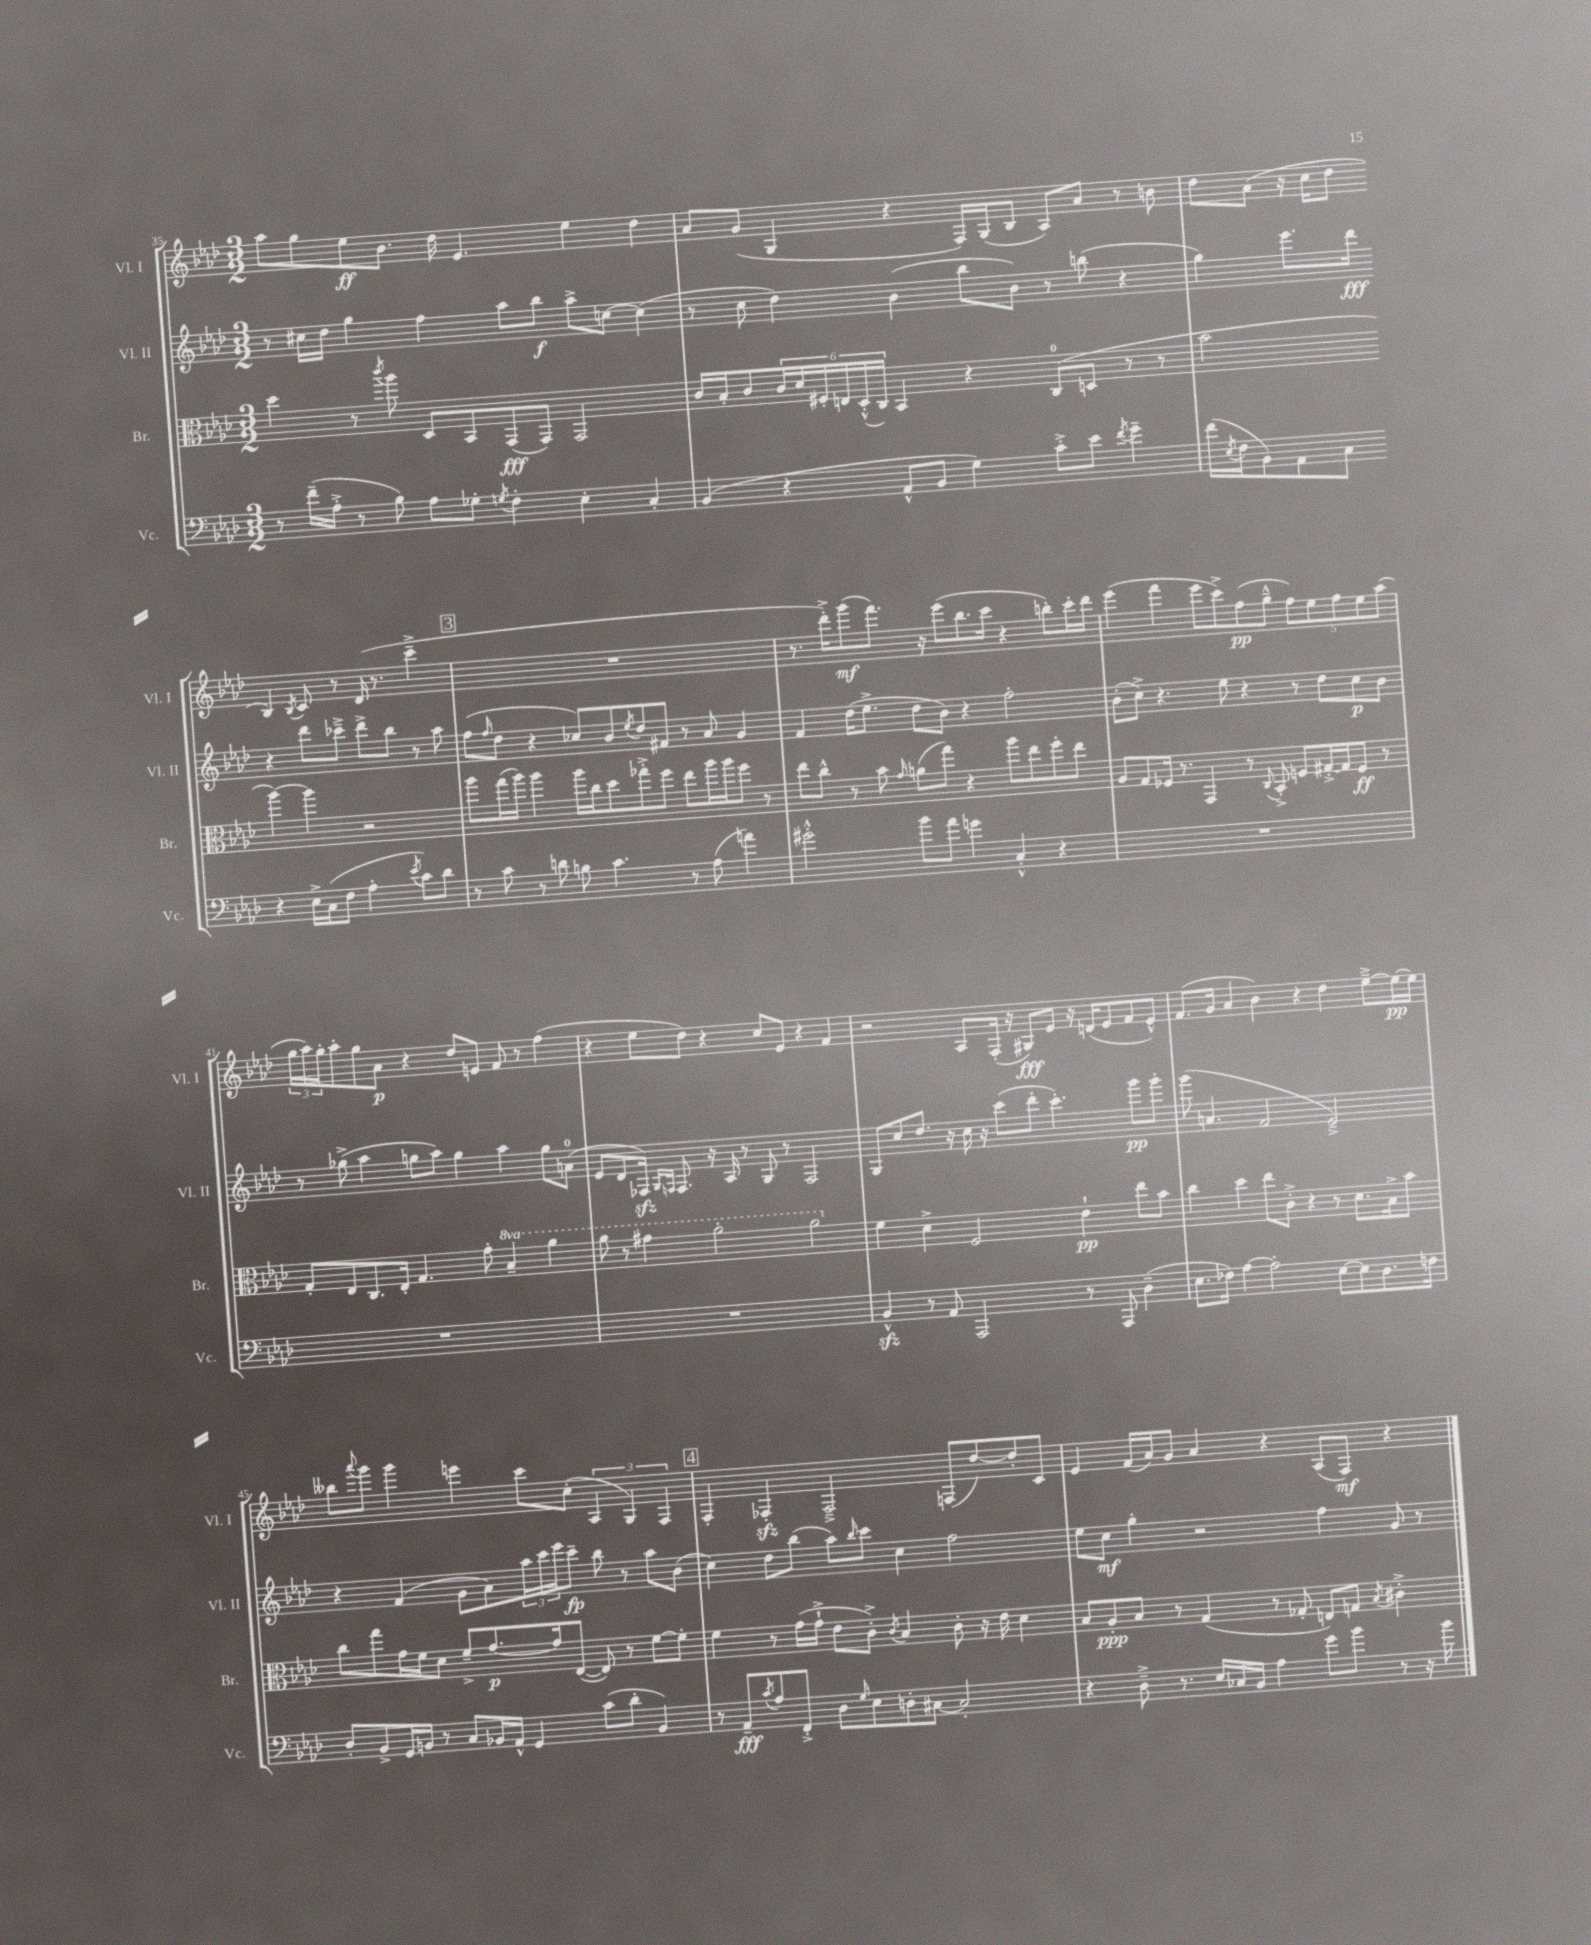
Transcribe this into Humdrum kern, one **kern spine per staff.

**kern	**dynam	**kern	**dynam	**kern	**dynam	**kern	**dynam
*part4	*part4	*part3	*part3	*part2	*part2	*part1	*part1
*staff4	*staff4	*staff3	*staff3	*staff2	*staff2	*staff1	*staff1
*I"Vc.	*	*I"Br.	*	*I"Vl. II	*	*I"Vl. I	*
*I'Vc.	*	*I'Br.	*	*I'Vl. II	*	*I'Vl. I	*
*clefF4	*	*clefC3	*	*clefG2	*	*clefG2	*
*k[b-e-a-d-]	*	*k[b-e-a-d-]	*	*k[b-e-a-d-]	*	*k[b-e-a-d-]	*
*M3/2	*	*M3/2	*	*M3/2	*	*M3/2	*
=35	=35	=35	=35	=35	=35	=35	=35
8r	.	4dd-\	.	8r	.	8aa-\L	.
(16f~\LL	.	.	.	16cc#X\LL	.	8gg\	.
16A-'^\JJ	.	.	.	16dd-\JJ	.	.	.
8r	.	8r	.	4gg\	.	8ee-\	ff
.	.	8qccc/	.	.	.	.	.
8B-\)	.	8aa-\	.	.	.	8.b-\J	.
8A-\L	.	8D-/L	.	4ff\	.	.	.
.	.	.	.	.	.	16dd-\	.
8G-X'\J	.	8BB-/	.	.	.	4.e-/	.
8qGn/	.	.	.	.	.	.	.
4F'\	.	(8GG/	fff	8aa-\L	.	.	.
.	.	8GG/J)	.	8bb-\J	f	.	.
4E-'\	.	2GG/	.	8aa-^\L	.	4ee-\	.
.	.	.	.	[8ccn\J	.	.	.
4C'/	.	.	.	(4cc\]	.	4dd-\	.
=36	=36	=36	=36	=36	=36	=36	=36
(4BB-/	.	16c/LL	.	8r	.	8a-/L	.
.	.	16B-'/J	.	.	.	.	.
.	.	8c/	.	8cc\	.	(8g/J	.
4r	.	24c/L	.	4dd-\)	.	4G/	.
.	.	24d-/	.	.	.	.	.
.	.	24F#X'/	.	.	.	.	.
.	.	24En/	.	.	.	.	.
.	.	(24D-'^^/	.	.	.	.	.
.	.	24C/JJ)	.	.	.	.	.
8AA-^^/L	.	4BB-/	.	(4b-\	.	4r	.
8BB-/J	.	.	.	.	.	.	.
4G\)	.	4r	.	8bb-\L	.	16F/LL)	.
.	.	.	.	.	.	(16G/J	.
.	.	.	.	8b-\J)	.	8B-/J	.
8c'^\L	.	(8C/L	.	8r	.	8A-/L)	.
8e-\J	.	8Dn/J	.	(8bbn\	.	8a-/J	.
8qf/	.	.	.	.	.	.	.
4g~\	.	8r	.	4r	.	8r	.
.	.	8r	.	.	.	8bn\	.
=37	=37	=37	=37	=37	=37	=37	=37
(16f\LL	.	2b-\	.	4gg\)	.	8dd-\L	.
8qE-/	.	.	.	.	.	.	.
16F\J	.	.	.	.	.	.	.
8BB-\)	.	.	.	.	.	(8a-\J	.
8AA-\	.	.	.	8.eee-\L	.	16r	.
.	.	.	.	.	.	16cc\KL	.
8C\J	.	.	.	.	.	8dd-\J	.
.	.	.	.	16ddd-\Jk	fff	.	.
4r	.	[4aa-\)	.	4r	.	4B-/)	.
.	.	.	.	.	.	8qB-/	.
16E-^\LL	.	4aa-\]	.	8ddd-\L	.	8c/	.
(16C\J	.	.	.	.	.	.	.
8F\J	.	.	.	8ccc-X~^\J	.	8r	.
4A-'\	.	2r	.	8ddd-^\L	.	(16d-/	.
.	.	.	.	.	.	8.r	.
.	.	.	.	8bb-\J	.	.	.
8qe-/	.	.	.	.	.	.	.
8c\L)	.	.	.	8r	.	4ccc~^\	.
8d-\J	.	.	.	8aa-\	.	.	.
!!LO:LB:g=z
!!LO:REH:place=s1:t=3
=38	=38	=38	=38	=38	=38	=38	=38
8r	.	8aa-\L	.	(8ff\L	.	1.r	.
.	.	.	.	16qqff/	.	.	.
8c\	.	(16gg\L	.	8dd-\J	.	.	.
.	.	16aa-\JJ)	.	.	.	.	.
8r	.	4aa-\	.	4r	.	.	.
8dn\	.	.	.	.	.	.	.
8Bn\	.	16aa-\LL	.	8cc-X/L)	.	.	.
.	.	16cc\J	.	.	.	.	.
4.c\	.	8dd-\	.	8b-/	.	.	.
.	.	.	.	8qee-/	.	.	.
.	.	8gg-X'^\	.	8dd-/	.	.	.
.	.	8ff\J	.	8f#X/J	.	.	.
8r	.	8ee-\L	.	8r	.	.	.
(8A-\	.	16aa-\L	.	8a-/	.	.	.
.	.	16aa-\J	.	.	.	.	.
4an\)	.	8ff\J	.	4g/	.	.	.
.	.	8r	.	.	.	.	.
=39	=39	=39	=39	=39	=39	=39	=39
2g#X'^^\	.	8ee-\L	.	4f/	.	8.r	.
.	.	8cc^^\J	.	.	.	.	.
.	.	.	.	.	.	16ddd-'^\KL)	.
.	.	8r	.	(16dd-\KL	.	(8ggg\	mf
.	.	.	.	8.ee-^\J	.	.	.
.	.	8b-\	.	.	.	8.fff\J)	.
.	.	16qqg/	.	.	.	.	.
8b-\L	.	(8an\L	.	8dd-\L	.	.	.
.	.	.	.	.	.	16r	.
8a-\J	.	8gg\J)	.	8b-\J)	.	(8eee-\L	.
4gn\	.	4r	.	4r	.	8.bb-\	.
.	.	.	.	.	.	16ccc\Jk	.
4C'^^/	.	8aa-\L	.	2ff'\	.	4r	.
.	.	8ee-\	.	.	.	.	.
4r	.	8ff'\	.	.	.	8bbn'\L)	.
.	.	8ee-\J	.	.	.	16ccc'\L	.
.	.	.	.	.	.	16ddd-\JJ	.
=40	=40	=40	=40	=40	=40	=40	=40
1.r	.	8A-/L	.	(8b-'\L	.	(4eee-\	.
.	.	8G/	.	8cc^\J)	.	.	.
.	.	16F-X/Jk	.	4.r	.	4fff\	.
.	.	8.r	.	.	.	.	.
.	.	4GG/	.	.	.	8eee-\L	.
.	.	.	.	8ee-\	.	8ccc^\)	.
.	.	8r	.	4r	.	(8ff\	pp
.	.	8qqC/	.	.	.	.	.
.	.	8BB-'^/	.	.	.	8gg~^^\J	.
.	.	8Fn/L	.	8r	.	10ff\L)	.
.	.	.	.	.	.	10ee-\	.
.	.	[16G#X'^/L	.	8dd-\L	.	.	.
.	.	16G#/J]	.	.	.	.	.
.	.	.	.	.	.	10ff\	.
.	.	8F/J	ff	8cc\	p	.	.
.	.	.	.	.	.	10ee-\	.
.	.	8r	.	8b-\J	.	.	.
.	.	.	.	.	.	(10aa-\J	.
!!LO:LB:g=z
=41	=41	=41	=41	=41	=41	=41	=41
1.r	.	8G'/L	.	8r	.	24gg\LL	.
.	.	.	.	.	.	24aa-\)	.
.	.	.	.	.	.	24gg'\J	.
.	.	8E-/	.	(8gg-X^\	.	8aa-'\	.
.	.	8.C/	.	4aa-\	.	8gg\	.
.	.	.	.	.	.	8a-\J	p
.	.	16E-'/Jk	.	.	.	.	.
.	.	4.G/	.	8ggn\L	.	4r	.
.	.	.	.	8aa-\J)	.	.	.
.	.	.	.	4gg\	.	8dd-/L	.
.	.	8g'\	.	.	.	8en/J	.
*	*	*8va	*	*	*	*	*
.	.	4b-~/	.	4aa-\	.	8f/	.
.	.	.	.	.	.	8r	.
.	.	4aa-\	.	8gg\L	.	(4ff\	.
.	.	.	.	(8an\J	.	.	.
=42	=42	=42	=42	=42	=42	=42	=42
1.r	.	8aa-\	.	8e-/L	.	4r	.
.	.	8r	.	8d-/	.	.	.
.	.	4gg#X\	.	16F-Xzz/Jk)	.	8ee-\L	.
.	.	.	.	16qqG/LL	.	.	.
.	.	.	.	16qqFn/JJ	.	.	.
.	.	.	.	8.F/	.	.	.
.	.	.	.	.	.	8dd-\J)	.
.	.	2aa-'\	.	16r	.	4r	.
.	.	.	.	16A-/	.	.	.
.	.	.	.	8r	.	.	.
.	.	.	.	8G/	.	8cc/L	.
.	.	.	.	8r	.	8e-/J	.
.	.	2aa-\	.	2F/	.	4r	.
.	.	.	.	.	.	4f/	.
=43	=43	=43	=43	=43	=43	=43	=43
*	*	*X8va	*	*	*	*	*
4BB-zz^^/	.	4f\	.	8G/L	.	2r	.
.	.	.	.	8cc/	.	.	.
8r	.	4d-^\	.	8.dd-/J	.	.	.
8AA-/	.	.	.	.	.	.	.
.	.	.	.	16r	.	.	.
2AAA-/	.	2F/	.	16cc\	.	8A-/L	.
.	.	.	.	16r	.	.	.
.	.	.	.	(8ccc\L	.	(16F'/Jk	.
.	.	.	.	.	.	16r	.
.	.	.	.	8ddd-'\J	.	8G#X/L)	fff
.	.	.	.	4.ccc'\)	.	8e-/J	.
8r	.	4e-`\	pp	.	.	16r	.
.	.	.	.	.	.	(16dn/KL	.
8AAA-/	.	.	.	.	.	8e-/	.
(4D-~\	.	8ee-\L	.	8ggg\L	pp	8f/	.
.	.	8b-\J	.	8ggg'\J	.	8e-^^/J)	.
=44	=44	=44	=44	=44	=44	=44	=44
8.E-\L	.	4cc\	.	(8ggg\	.	(8.f/L	.
.	.	.	.	4.an/	.	.	.
16F-X\Jk)	.	.	.	.	.	16g/Jk	.
[4A-\	.	4dd-\	.	.	.	4a-/	.
2A-'\]	.	8ee-\L	.	2f/	.	4b-\)	.
.	.	8c'^\J	.	.	.	.	.
.	.	4r	.	.	.	4r	.
[8E-\L	.	8r	.	2e-~^/)	.	4dd-\	.
8E-\]	.	8.d-\L	.	.	.	.	.
8.D-\	.	.	.	.	.	[8ee-~^\L	.
.	.	16B-^\k	.	.	.	.	.
.	.	8b-\J	.	.	.	16ee-\L_	pp
16Fn\Jk	.	.	.	.	.	16ee-\JJ]	.
!!LO:LB:g=z
=45	=45	=45	=45	=45	=45	=45	=45
8D-'/L	.	8cc\L	.	4r	.	8bb--X\L	.
.	.	.	.	.	.	8qqaaa-/	.
8BB-^/	.	8gg\	.	.	.	8ggg\J	.
16GG/L	.	16g\L	.	(4f/	.	4ggg\	.
16BBn/JJ	.	16f\J	.	.	.	.	.
8r	.	8d-\J	.	.	.	.	.
8C/L	.	8f~^/L	.	8g\L	.	4eeen\	.
16BB-X/L	.	[8.g/	p	8a-\)	.	.	.
16AA-^^/JJ	.	.	.	.	.	.	.
4GG/	.	.	.	24aa-\L	.	8ccc\L	.
.	.	.	.	24ccc\	.	.	.
.	.	16g/k]	.	.	.	.	.
.	.	.	.	24eee-\J	.	.	.
.	.	([8E-/J	.	8ccc~\J	fp	(8cc'\J	.
(8c\L	.	8E-/])	.	8bb-\	.	6A-/	.
8d-'\J	.	8r	.	8r	.	.	.
.	.	.	.	.	.	6G/)	.
4BB-/)	.	[8f\L	.	8aa-\L	.	.	.
.	.	.	.	.	.	6F/	.
.	.	8f'\J]	.	(8b-\J	.	.	.
!!LO:REH:place=s1:t=4
=46	=46	=46	=46	=46	=46	=46	=46
8r	.	4f\	.	4cc\)	.	4F'/	.
8AA-~/L	fff	.	.	.	.	.	.
8qc/	.	.	.	.	.	.	.
8A-/	.	8r	.	8dd-\L	.	4F-Xzz'/	.
8FF'^/J	.	(16g\LL	.	(8bb-\J	.	.	.
.	.	16g`^\JJ	.	.	.	.	.
8D-\L	.	8e-\L	.	8aa-\L)	.	2F-~^/	.
16qqG/	.	.	.	16qqbb-/	.	.	.
8E-\	.	8c'^\J)	.	8ccc\J	.	.	.
.	.	8qc/	.	.	.	.	.
8Dn'\	.	4B-/	.	4cc\	.	.	.
[8C#X\J	.	.	.	.	.	.	.
2C#'/]	.	8c'\	.	2ff\	.	(8Fn/L	.
.	.	16r	.	.	.	[8dd-/)	.
.	.	16e-\	.	.	.	.	.
.	.	4d-\	.	.	.	8dd-'/]	.
.	.	.	.	.	.	8c/J	.
=47	=47	=47	=47	=47	=47	=47	=47
4r	.	8B-/L	.	8ee-\L	.	4e-/	.
.	.	8A-'/	ppp	8cc\J	mf	.	.
8D-~^\	.	8B-/J	.	4gg'\	.	(16f/LL	.
.	.	.	.	.	.	16a-/J)	.
8.r	.	8r	.	.	.	8g/J	.
.	.	(4G/	.	2r	.	4a-/	.
16E-/LL	.	.	.	.	.	.	.
16C-X/	.	.	.	.	.	.	.
16BB-/JJ	.	.	.	.	.	.	.
4A-\	.	8r	.	.	.	4r	.
.	.	8G-X'/	.	.	.	.	.
8g\L	.	8En/L)	.	4ff\	.	(8A-/L	.
8b-\J	.	8Gn/J	.	.	.	8F/J)	mf
.	.	8qB-/	.	.	.	.	.
8r	.	4c#X'^\	.	8g/	.	4r	.
16r	.	.	.	8r	.	.	.
16b-\	.	.	.	.	.	.	.
==	==	==	==	==	==	==	==
*-	*-	*-	*-	*-	*-	*-	*-
